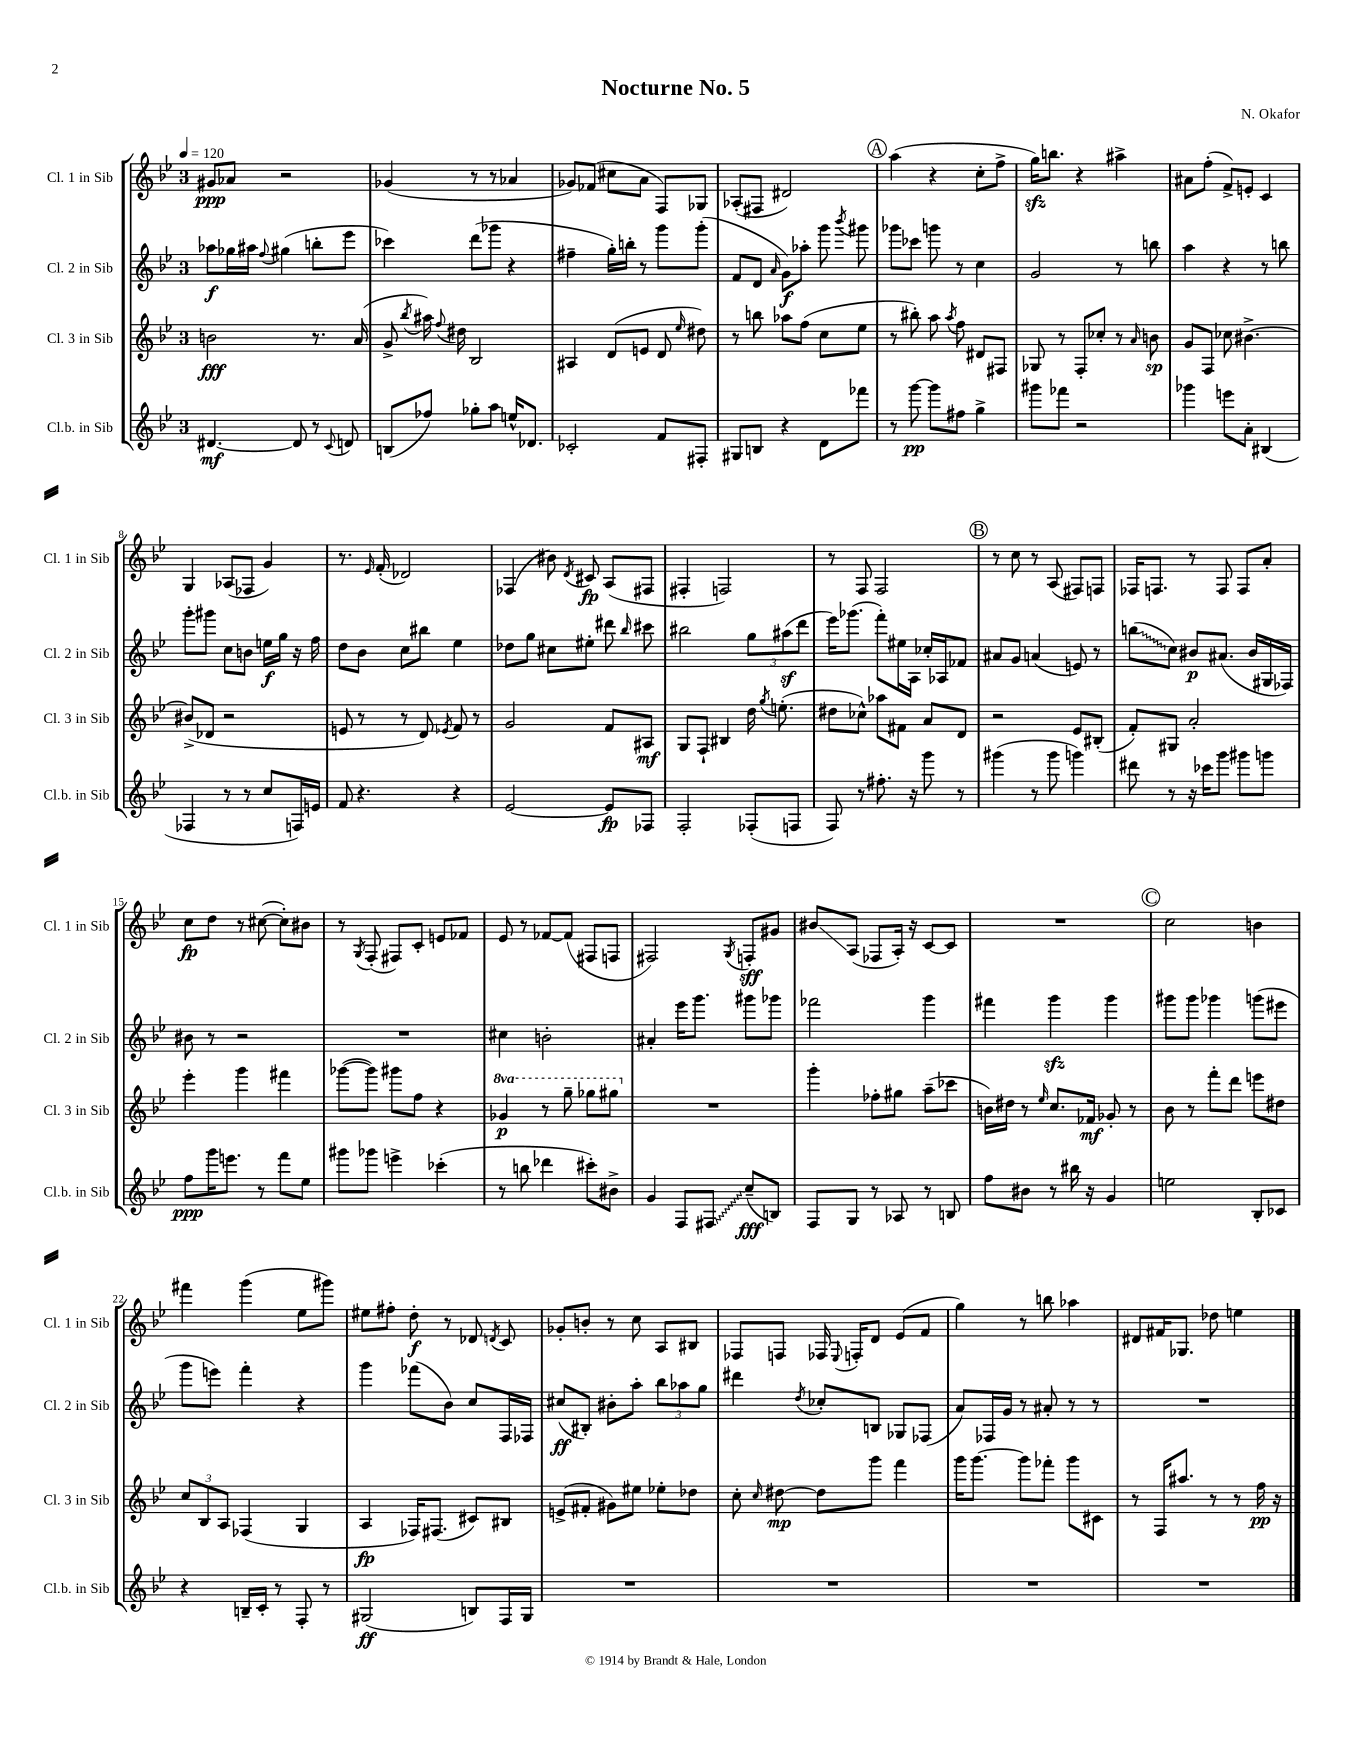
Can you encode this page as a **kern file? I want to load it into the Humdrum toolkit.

**kern	**kern	**kern	**kern
*staff4	*staff3	*staff2	*staff1
*clefG2	*clefG2	*clefG2	*clefG2
*k[b-e-]	*k[b-e-]	*k[b-e-]	*k[b-e-]
*M3/4	*M3/4	*M3/4	*M3/4
*MM120	*MM120	*MM120	*MM120
[4.d#	2b	8aa-	8g#
.	.	16gg-	8a-
.	.	16aa#	.
.	.	8qqff	.
.	.	(4gg#	2r
8d#]	.	.	.
8r	8.r	8bb'	.
8qqc	.	.	.
8d	.	8eee-	.
.	(16a	.	.
=	=	=	=
(8B	8g^	4ccc-)	(4g-
.	8qbb-	.	.
8ff-)	16aa#)	.	.
.	8qqff	.	.
.	16dd#	.	.
8gg-'	2B-	(8ddd	8r
8aa	.	8ggg-	8r
16ee^^	.	4r	4a-
8.d-	.	.	.
=	=	=	=
2c-'	4A#	4ff#~	8g-)
.	.	.	(8f-
.	(8d	16gg')	8cc#
.	.	16bb'	.
.	8e	8r	8a
8f	8d	8ggg	8F)
.	16qqee-	.	.
8F#'	8dd#)	(8ggg'	8G-
=	=	=	=
8G#	8r	8f	(8A-'
8B	8bb	8d	8F#
.	.	16qqa	.
4r	8aa-	8g)	2d#)
.	(8ff	8aa-'	.
8d	8cc	8ggg	.
.	.	8qbbb-	.
8fff-	8ee-	8ggg#	.
=	=	=	=
8r	8r	8ggg-	(4aa
[8ggg	8bb#')	8ccc-	.
8ggg]	8aa	8ggg	4r
.	8qaa	.	.
8ff#	8ff	8r	.
4gg^	8d#	4cc	8cc'
.	8F#	.	8ff^
=	=	=	=
8ggg#	8G-	2g	16gg)
.	.	.	8.bb
8fff-	8r	.	.
2r	8F'	.	4r
.	8cc-'	.	.
.	8r	8r	4aa#^
.	16qqa	.	.
.	8b	8bb	.
=	=	=	=
4ggg-	8g	4aa	8a#
.	8F	.	(8ff'
8eee	8cc-	4r	8f^)
8a'	[4.b#^	.	8e'
(4B#	.	8r	4c
.	.	8bb	.
=	=	=	=
4F-	(8b#^]	8ggg'	4G
.	8d-	8ggg#	.
8r	2r	8cc	(8A-
8r	.	8b	8F-
8cc	.	16ee	4g)
.	.	16gg	.
16F)	.	16r	.
16e	.	16ff	.
=	=	=	=
8f	8e	8dd	8.r
4.r	8r	8b-	.
.	.	.	16qqe-
.	.	.	(16f'
.	8r	8cc	2d-)
.	8d)	8bb#	.
.	8qe-	.	.
4r	8f	4ee-	.
.	8r	.	.
=	=	=	=
[2e-	2g	8dd-	(4F-
.	.	8gg	.
.	.	8cc#	8b#)
.	.	.	8qd
.	.	8ee#'	8c#
8e-]	8f	8ddd#	(8A
.	.	16qqbb-	.
8F-	8A#	8ccc#	8F#
=	=	=	=
2F'	8G	2bb#	4F#'
.	8F`	.	.
.	4B#	.	2F)
(8F-'	16dd	12gg	.
.	8qgg	.	.
.	(8.ee'	.	.
.	.	(12aa#	.
8F	.	.	.
.	.	12ddd	.
=	=	=	=
8F)	8dd#	16eee-)	8r
.	.	(8.ggg-	.
8r	8cc-^^)	.	8F
8.ff#'	8aa-	8fff')	2F
.	8f#	16ee#	.
16r	.	16A	.
8ggg	8a	16cc-'	.
.	.	16A-	.
8r	8d	8f-	.
=	=	=	=
(4ggg#	2r	8a#	8r
.	.	8g	8cc
8r	.	(4a	8r
8ggg#	.	.	(8A
4ggg)	8e-	8e)	8F#)
.	(8B#'	8r	8F
=	=	=	=
8ddd#	8f')	(8bb	16F-
.	.	.	8.F
8r	8G#	8cc)	.
16r	2a'	8b#	8r
16ccc-	.	.	.
8ggg	.	(8.a#	8F
8ggg#	.	.	8F
.	.	16b#	.
8ggg	.	16G#	8a'
.	.	16F-)	.
=	=	=	=
8ff	4eee-'	8b#	8cc
16ggg	.	8r	8dd
8.eee	.	.	.
.	4ggg	2r	8r
8r	.	.	([8cc#
8fff	4fff#	.	8cc#'])
8ee-	.	.	8b#
=	=	=	=
8ggg#	([8ggg-	2.r	8r
.	.	.	8qG
8ggg-	8ggg-])	.	(8F'
4eee^	8ggg#	.	8F#)
.	8ff	.	8c'
(4ccc-'	4r	.	8e
.	.	.	8f-
=	=	=	=
8r	4gg-	4cc#	8e-
8bb	.	.	8r
4ddd-	8r	2b'	[8f-
.	8ggg~	.	(8f-]
8ccc#')	8ggg-	.	8F#
8b#^	8ggg#	.	8F
=	=	=	=
4g	2.r	4a#'	2F#)
8F	.	16eee-	.
.	.	8.ggg	.
8F#	.	.	.
.	.	.	8qG
(8cc~	.	8ggg#	8F'
8B)	.	8ggg-	8g#
=	=	=	=
8F	4ggg'	2fff-	8b#
8G	.	.	(8A
8r	8ff-'	.	8F-
8A-	8gg#	.	16A')
.	.	.	16r
8r	(8aa~	4ggg	[8c
8B	8ccc-	.	8c]
=	=	=	=
8ff	16b)	4fff#	2.r
.	16dd#	.	.
8b#	8r	.	.
.	16qqee-	.	.
8r	8.cc	4ggg	.
16bb#	.	.	.
16r	16f-	.	.
4g	8g-'	4ggg	.
.	8r	.	.
=	=	=	=
2ee	8b-	8ggg#	2cc
.	8r	8ggg#	.
.	8fff'	4ggg-	.
.	8ddd	.	.
8B-'	8eee	(8ggg	4b
8c-	8dd#	8eee#	.
=	=	=	=
4r	12cc	8ggg	4fff#
.	12B-	.	.
.	.	8eee)	.
.	12A	.	.
16B~	(4F-	4fff'	(4ggg
16c'	.	.	.
8r	.	.	.
8F'	4G	4r	8ee-
8r	.	.	8ggg#)
=	=	=	=
(2G#	4A	4ggg	8ee#
.	.	.	8ff#'
.	16F-)	(8fff-	8dd'
.	(8.F#	.	.
.	.	8b-)	8r
8B)	8c#)	8cc	8d-
.	.	.	8qd
16F	8B#	16F	8c
16G#	.	16F-	.
=	=	=	=
2.r	(8e^	(8cc#	8g-'
.	8f#'	8B#')	8b'
.	8g#)	8b#'	8r
.	8ee#	8aa'	8cc
.	8ee-'	12bb-	8A
.	.	12aa-	.
.	8dd-	.	8B#
.	.	12gg	.
=	=	=	=
2.r	8cc'	4ddd#	8F-
.	16qqcc	.	.
.	[8dd#	.	8F
.	.	8qdd	.
.	8dd#]	8cc-'	16F-
.	.	.	8qqE-
.	.	.	16F'
.	8ggg	8B	8d
.	4fff	8G-	(8e-
.	.	(8F-	8f
=	=	=	=
2.r	16ggg	8a)	4gg)
.	[8.ggg	.	.
.	.	16F-	.
.	.	16g	.
.	8ggg]	8r	8r
.	8fff-'	8a#'	8bb
.	8ggg	8r	4aa-
.	8c#	8r	.
=	=	=	=
2.r	8r	2.r	8d#
.	16F	.	16f#
.	8.aa#	.	8.G-
.	8r	.	8dd-
.	8r	.	4ee
.	16ff	.	.
.	16r	.	.
==	==	==	==
*-	*-	*-	*-
